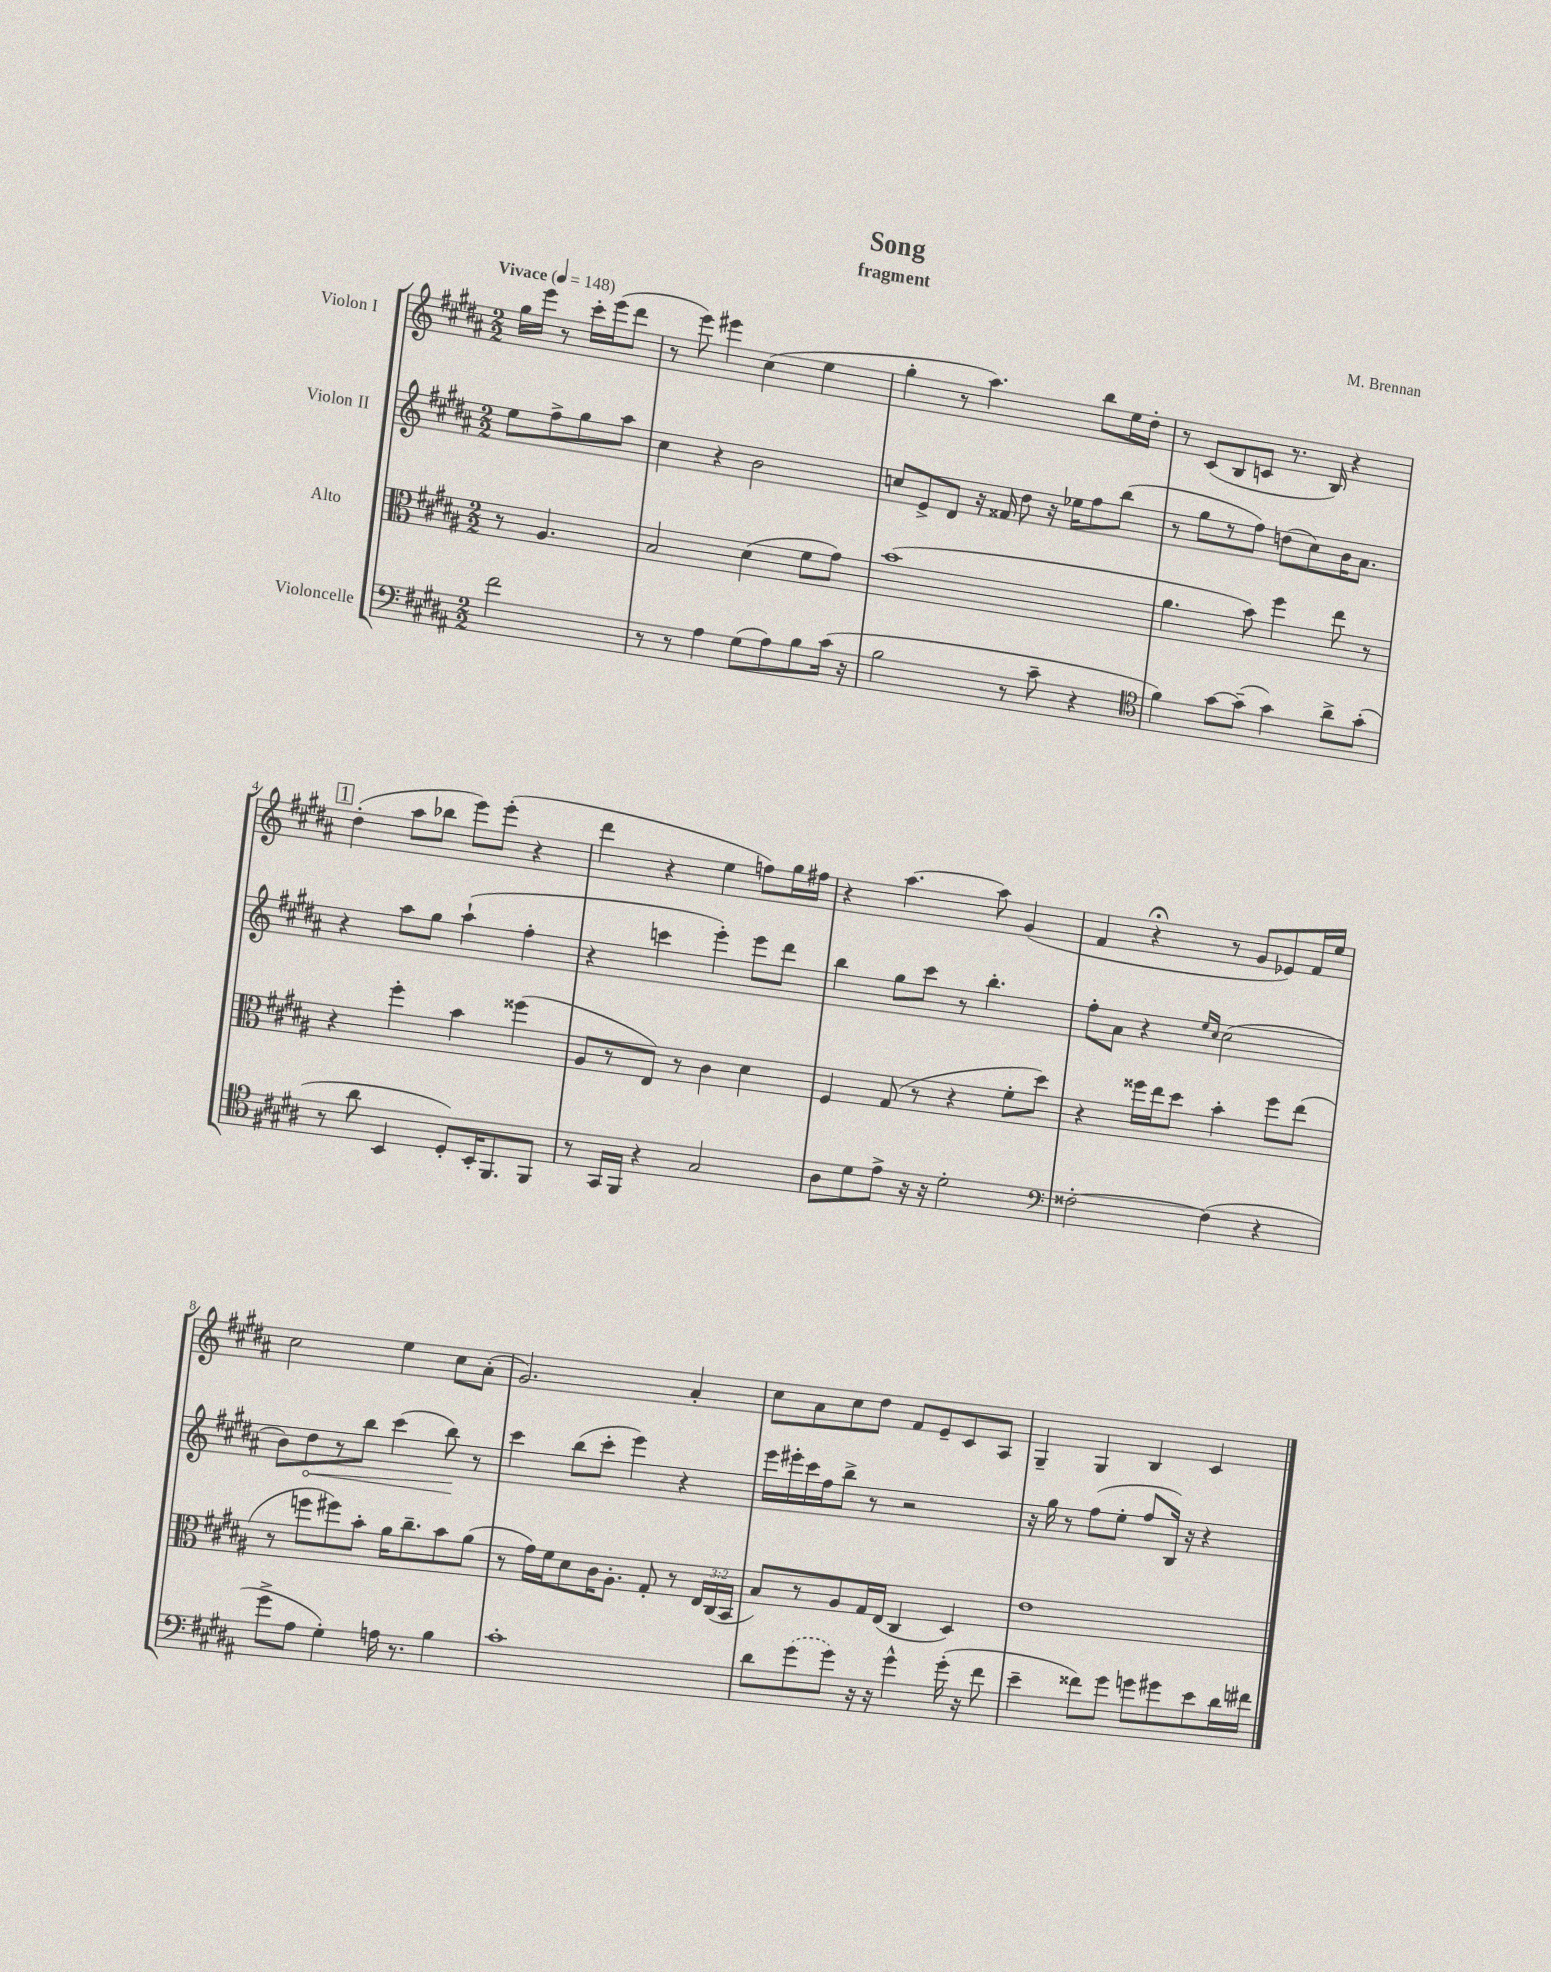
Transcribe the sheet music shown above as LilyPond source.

\header { title = "Song" composer = "M. Brennan" subtitle = "fragment" }
<<
\new StaffGroup <<
\new Staff = "s0" \with { instrumentName = "Violon I" } {
    \clef treble \key b \major \numericTimeSignature \time 2/2 \partial 2 \tempo "Vivace" 4 = 148
    \autoBeamOff gis''16[ e'''16] r8 cis'''16[-. e'''16( dis'''8] |
    r8 e'''8) eis'''4 cis''4( e''4 |
    gis''4-. r8 ais''4.) b''8[ e''16 dis''16]-. |
    r8 cis'8[( b8 c'8] r8. b16) r4 |
    \mark \markup { \box "1" } dis''4-.( ais''8[ bes''8] e'''8[) e'''8]-.( r4 |
    dis'''4 r4 e''4 f''8[) gis''16 fis''16] |
    r4 ais''4.~ ais''8 gis'4( |
    fis'4 r4\fermata r8 gis'8[ ees'8) fis'16 e''16] |
    cis''2 e''4 cis''8[ ais'8]-.( |
    gis'2.) ais'4-. |
    cis''8[ ais'8 cis''8 dis''8] fis'8[ e'8-- cis'8 ais8] |
    gis4-- gis4 b4 cis'4 \bar "|." |
}
\new Staff = "s1" \with { instrumentName = "Violon II" } {
    \clef treble \key b \major \numericTimeSignature \time 2/2 \partial 2
    \autoBeamOff e''8[ fis''8-> gis''8 ais''8] |
    cis''4 r4 b'2 |
    c''8[ e'8-> dis'8] r16 fisis'16 dis''8 r16 ees''16[ fis''8 b''8]( |
    r8 gis''8[ r8 fis''8]) d''8[( cis''8) b'16 ais'8.] |
    \mark \markup { \box "1" } r4 ais''8[ gis''8] ais''4-!( fis''4-. |
    r4 c'''4 e'''4-.) e'''8[ dis'''8] |
    b''4 gis''8[ cis'''8] r8 b''4.-. |
    fis''8[-. ais'8] r4 \grace { e''16[ cis''16] } cis''2( |
    b'8[) \once \override Hairpin.circled-tip = ##t dis''8\< r8 b''8] cis'''4( b''8\!) r8 |
    cis'''4 b''8[( cis'''8]-. e'''4) r4 |
    e'''16[ eis'''16-. cis'''16 fis''16 b''8]-> r8 r2 |
    r16 gis''16 r8 fis''8[( e''8]-. fis''8[ b16]) r16 r4 \bar "|." |
}
\new Staff = "s2" \with { instrumentName = "Alto" } {
    \clef alto \key b \major \numericTimeSignature \time 2/2 \override Staff.TupletNumber.text = #tuplet-number::calc-fraction-text \partial 2
    \autoBeamOff r8 ais4. |
    b2 dis'4( fis'8[ gis'8]) |
    b'1( |
    ais'4. b'8) fis''4 e''8 r8 |
    \mark \markup { \box "1" } r4 fis''4-. b'4 fisis''4( |
    ais8[ r8 e8]) r8 cis'4 dis'4 |
    fis4 gis8( r8 r4 fis'8[-. dis''8]) |
    r4 fisis''16[ e''16 dis''8] b'4-. fisis''8[ e''8]( |
    r8 f''8[ fis''8) b'8]-. ais'16[ cis''8.-- b'8 ais'8]( |
    r8 gis'16[) fis'16 dis'8 cis'16 ais8.]-. gis8-. r8 \tuplet 3/2 { e16[ cis16( b,16] } |
    b8[) r8 ais8 gis16 e16]( cis4 dis4) |
    e'1 \bar "|." |
}
\new Staff = "s3" \with { instrumentName = "Violoncelle" } {
    \clef bass \key b \major \numericTimeSignature \time 2/2 \partial 2
    \autoBeamOff fis'2 |
    r8 r8 ais4 gis8[( ais8) b8 cis'16]( r16 |
    b2 r8 cis'8-- r4 |
    \clef tenor fis'4) gis'8[~ gis'8]--( gis'4) ais'8[-> gis'8]-.( |
    \mark \markup { \box "1" } r8 ais'8 b,4 dis8[-.) b,16-. fis,8. fis,8] |
    r8 gis,16[ fis,16] r4 gis2 |
    ais8[ dis'8 e'8]-> r16 r16 dis'2-. |
    \clef bass fisis2~-. fisis4( r4 |
    gis'8[-> ais8] gis4-.) a16 r8. b4 |
    cis'1-. |
    dis'8[ \once \slurDashed gis'8( gis'8]) r16 r16 gis'4-^ gis'16-.( r16 fis'8 |
    e'4-- fisis'8[) gis'8] g'8[ gis'8 e'8 dis'16 fis'16] \bar "|." |
}
>>
>>
